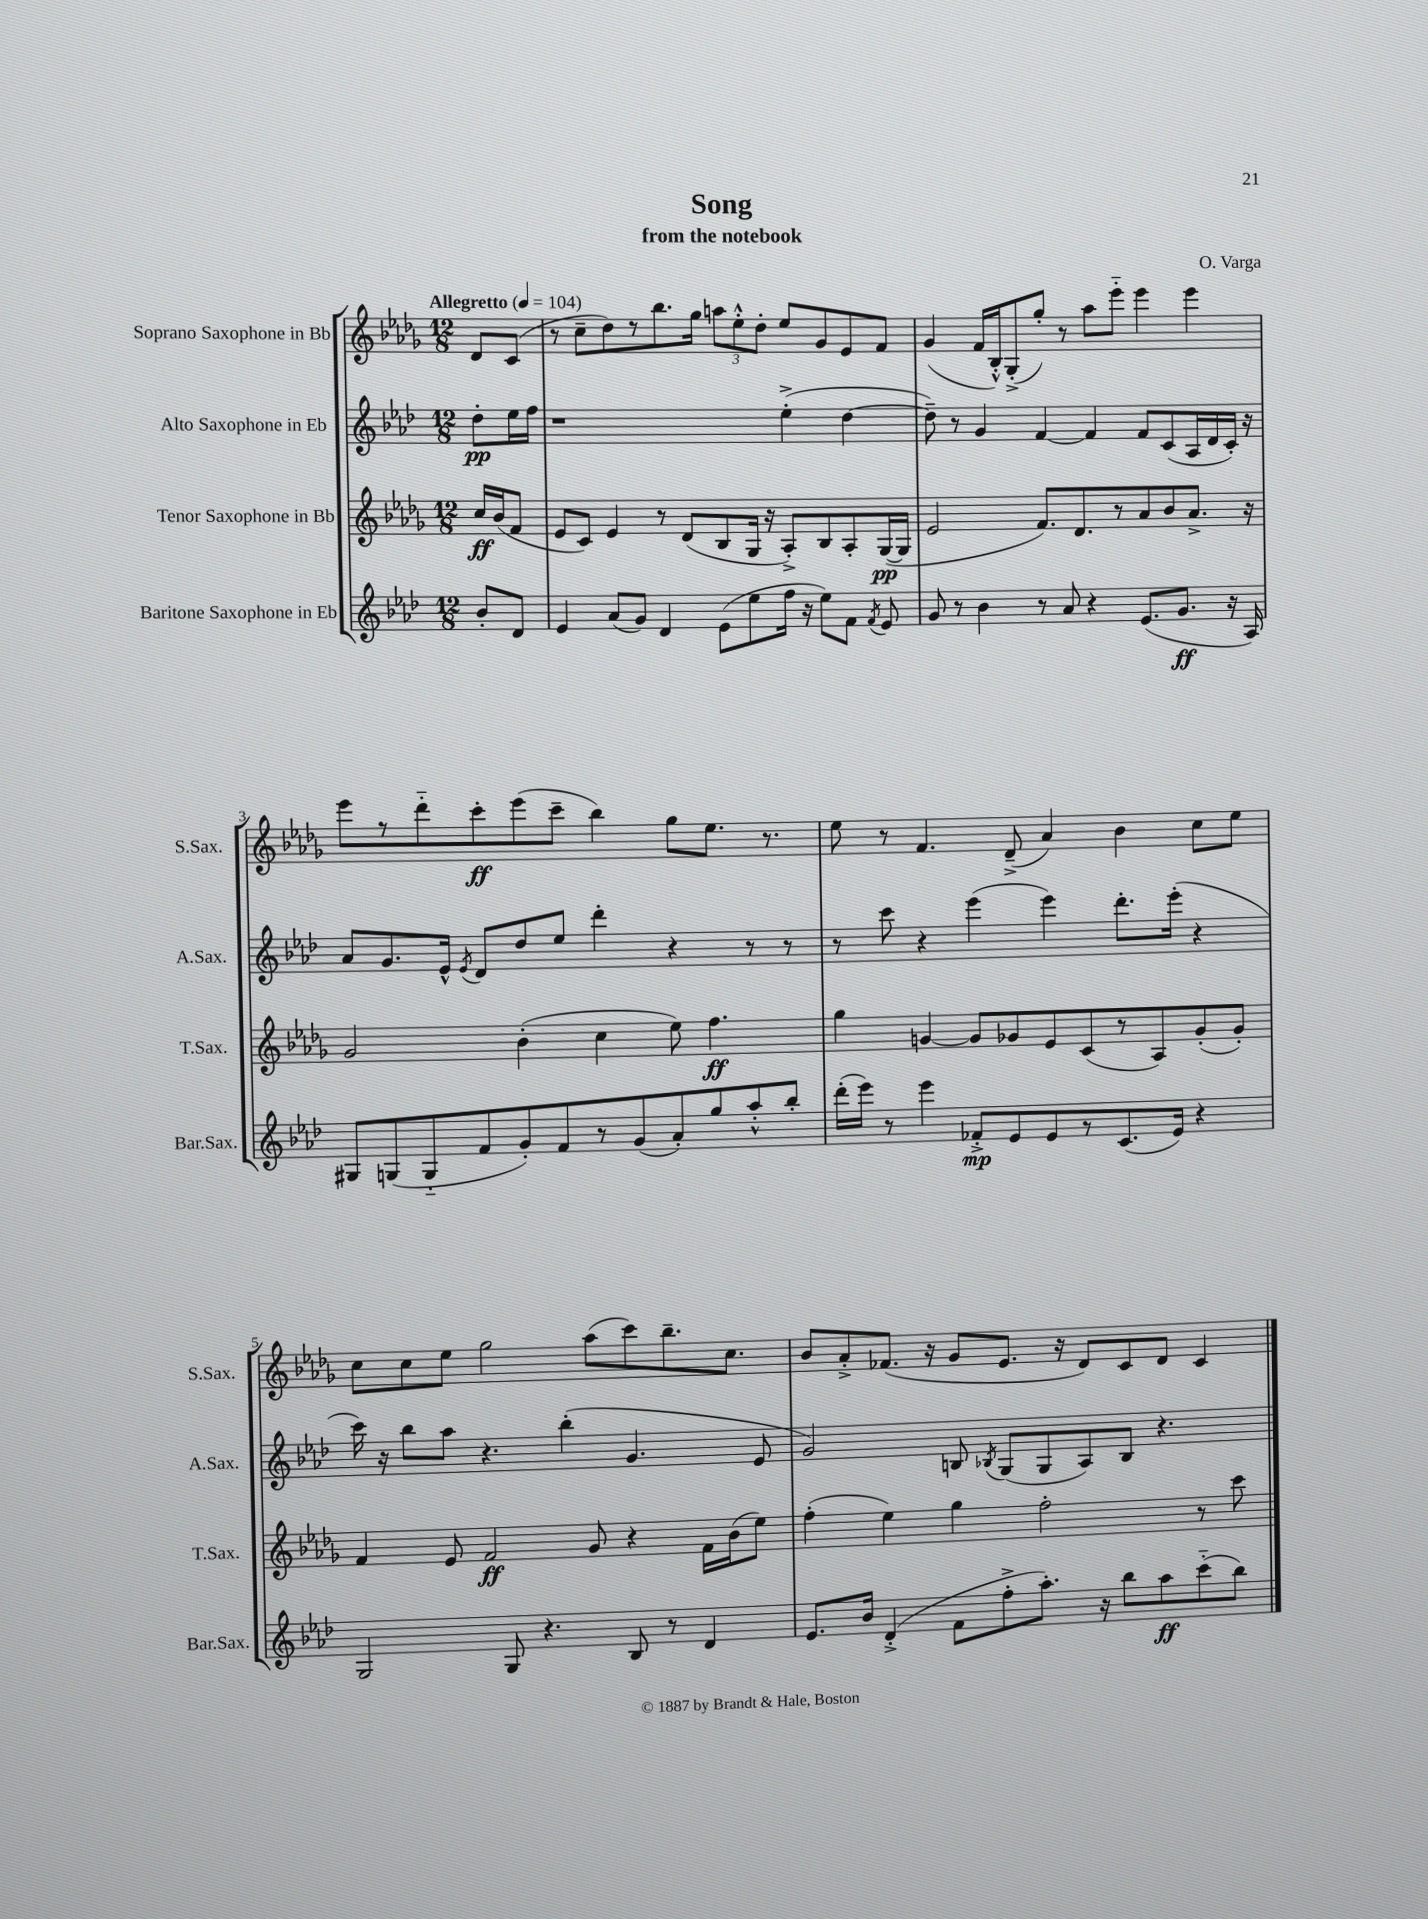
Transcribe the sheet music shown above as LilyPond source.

\header { title = "Song" composer = "O. Varga" subtitle = "from the notebook" }
<<
\new StaffGroup <<
\new Staff = "s0" \with { instrumentName = "Soprano Saxophone in Bb" shortInstrumentName = "S.Sax." } {
    \clef treble \key des \major \numericTimeSignature \time 12/8 \partial 4 \tempo "Allegretto" 4 = 104
    \autoBeamOff des'8[ c'8]( |
    r8 c''8[-- des''8) r8 bes''8. ges''16] \tuplet 3/2 { a''8[ ees''8-.-^ des''8]-. } ees''8[ ges'8 ees'8 f'8] |
    ges'4( f'16[ bes16-.-^) ges8-.->( ges''8]-.) r8 aes''8[ ees'''8]-_ ees'''4 ees'''4 |
    ees'''8[ r8 des'''8-_ c'''8-.\ff ees'''8( c'''8]-- bes''4) ges''8[ ees''8.] r8. |
    ees''8 r8 f'4. des'8--->( aes'4) bes'4 c''8[ ees''8] |
    c''8[ c''8 ees''8] ges''2 aes''8[( c'''8) bes''8.-- c''8.] |
    bes'8[ aes'8-.-> fes'8.]( r16 ges'8[ ees'8.] r16 des'8[) c'8 des'8] c'4 \bar "|." |
}
\new Staff = "s1" \with { instrumentName = "Alto Saxophone in Eb" shortInstrumentName = "A.Sax." } {
    \clef treble \key aes \major \numericTimeSignature \time 12/8 \partial 4
    \autoBeamOff des''8[-.\pp ees''16 f''16] |
    r1 ees''4-.->( des''4~ |
    des''8--) r8 g'4 f'4~ f'4 f'8[ c'8( aes16 des'16 c'16]-.) r16 |
    aes'8[ g'8. ees'16]-^ \acciaccatura { ees'8 } des'8[ des''8 ees''8] des'''4-. r4 r8 r8 |
    r8 c'''8 r4 ees'''4( ees'''4) des'''8.[-. ees'''16]-.( r4 |
    c'''16) r16 bes''8[ aes''8] r4. bes''4-.( g'4. ees'8 |
    g'2) b8 \acciaccatura { bes8 } g8[( g8 aes8) bes8] r4. \bar "|." |
}
\new Staff = "s2" \with { instrumentName = "Tenor Saxophone in Bb" shortInstrumentName = "T.Sax." } {
    \clef treble \key des \major \numericTimeSignature \time 12/8 \partial 4
    \autoBeamOff c''16[\ff bes'16( f'8] |
    ees'8[ c'8]) ees'4 r8 des'8[( bes8 ges16] r16 aes8[-.->) bes8 aes8-. ges16~\pp( ges16] |
    ees'2 f'8.[) des'8. r8 aes'8 bes'8 aes'8.]-> r16 |
    ges'2 bes'4-.( c''4 ees''8) f''4.\ff |
    ges''4 g'4~ g'8[ ges'8 ees'8 c'8( r8 aes8) ges'8-.( ges'8]-.) |
    f'4 ees'8 f'2\ff ges'8 r4 f'16[ bes'16( ees''8]) |
    f''4-.( ees''4) ges''4 f''2-. r8 c'''8 \bar "|." |
}
\new Staff = "s3" \with { instrumentName = "Baritone Saxophone in Eb" shortInstrumentName = "Bar.Sax." } {
    \clef treble \key aes \major \numericTimeSignature \time 12/8 \partial 4
    \autoBeamOff bes'8[-. des'8] |
    ees'4 aes'8[( g'8]) des'4 ees'8[( ees''8 f''16] r16 ees''8[) f'8] \acciaccatura { f'8 } ees'8 |
    g'8 r8 bes'4 r8 aes'8 r4 ees'8.[( g'8.]\ff r16 aes16) |
    gis8[ g8( g8-_ f'8 g'8-.) f'8 r8 g'8( aes'8-.) g''8 aes''8-.-^ bes''8]-. |
    des'''16[-.( ees'''16]) r8 ees'''4 fes'8[-.->\mp ees'8 ees'8 r8 c'8.( ees'16]) r4 |
    g2 g8 r4. bes8 r8 des'4 |
    ees'8.[ bes'16] des'4-.->( f'8[ f''8-.-> aes''8.]-.) r16 bes''8[ aes''8\ff c'''8-_( bes''8]) \bar "|." |
}
>>
>>
